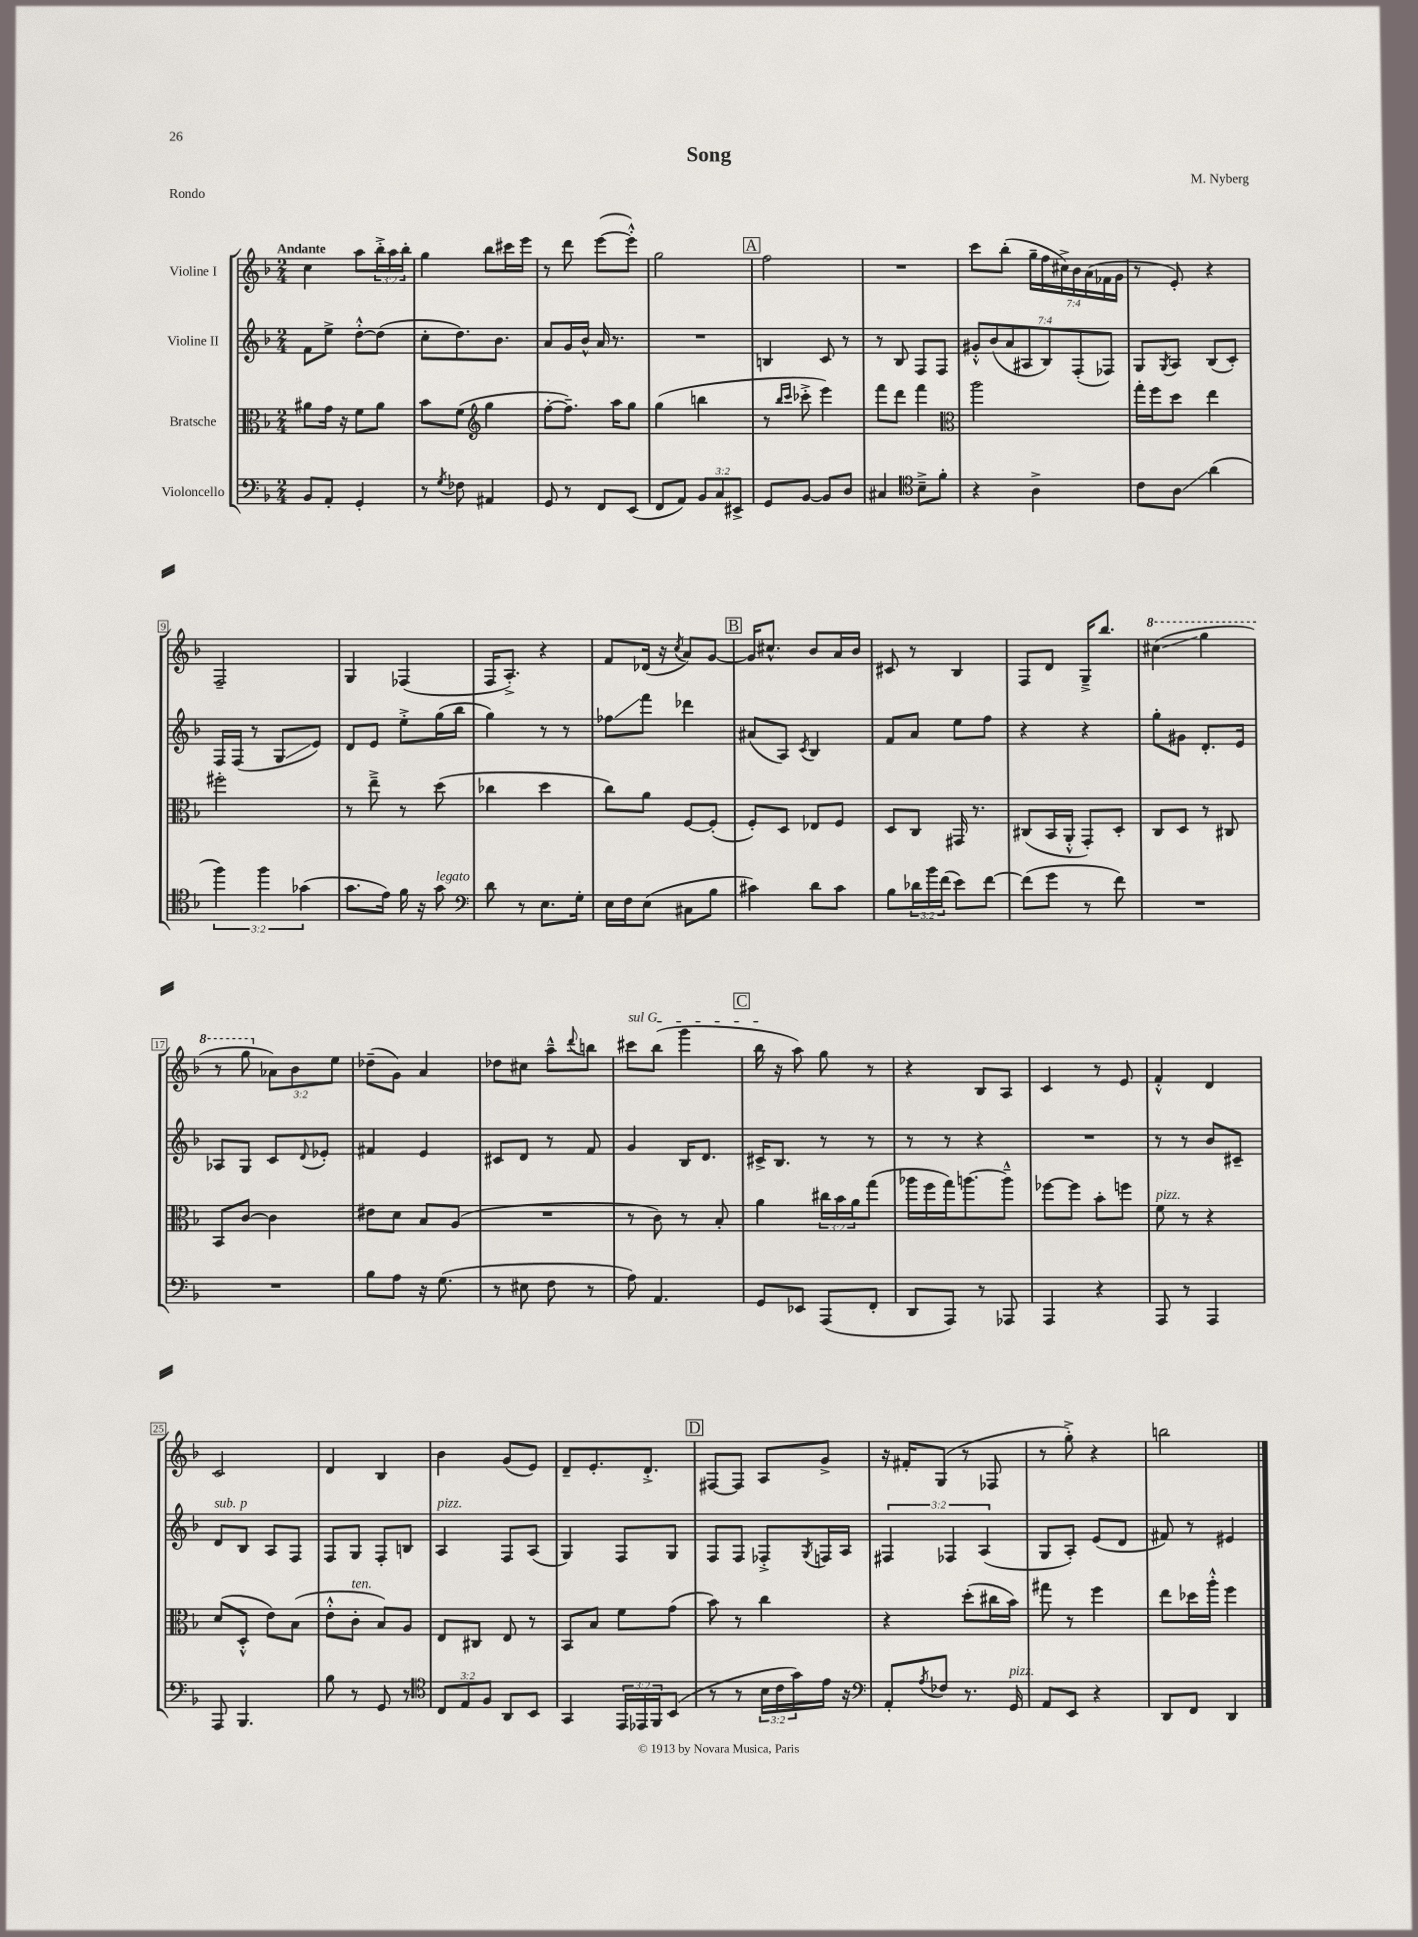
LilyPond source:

\header { title = "Song" composer = "M. Nyberg" piece = "Rondo" }
<<
\new StaffGroup <<
\new Staff = "s0" \with { instrumentName = "Violine I" } {
    \clef treble \key f \major \numericTimeSignature \time 2/4 \override Staff.TupletNumber.text = #tuplet-number::calc-fraction-text \tempo "Andante"
    c''4 a''8 \tuplet 3/2 { bes''16-.-> a''16 bes''16-. } |
    g''4 bes''8 cis'''16 e'''16 |
    r8 d'''8 e'''8~( e'''8-.-^) |
    g''2 |
    \mark \markup { \box "A" } f''2 |
    R2 |
    c'''8 bes''8-.( \tuplet 7/4 { g''16-- f''16 cis''16->) bes'16 a'16( fes'16 g'16 } |
    r8 e'8-.) r4 |
    f2-- |
    g4 fes4( |
    f16 a8.-.->) r4 |
    f'8 des'16( r16 \acciaccatura { c''8 } a'8) g'8~ |
    \mark \markup { \box "B" } g'16 cis''8.-^ bes'8 a'16 bes'16 |
    cis'8 r8 bes4 |
    f8 d'8 g16---> bes''8. |
    \ottava #1 cis'''4\glissando( g'''4 |
    r8 g'''8 \ottava #0 \tuplet 3/2 { aes'8) bes'8 e''8 } |
    des''8--( g'8) a'4 |
    des''8 cis''8 a''8---^ \appoggiatura { d'''8 } b''8 |
    \once \override TextSpanner.bound-details.left.text = \markup { \italic "sul G" } cis'''8\startTextSpan bes''8( g'''4 |
    \mark \markup { \box "C" } bes''16\stopTextSpan r16 a''8) g''8 r8 |
    r4 bes8 a8 |
    c'4 r8 e'8 |
    f'4-.-^ d'4 |
    c'2 |
    d'4 bes4 |
    bes'4 g'8( e'8) |
    d'8-- e'8.-. d'8.-.-> |
    \mark \markup { \box "D" } fis8~ fis8 a8 g'8-> |
    r16 fis'16-. g8( r8 fes8 |
    r8 g''8-.->) r4 |
    b''2 \bar "|." |
}
\new Staff = "s1" \with { instrumentName = "Violine II" } {
    \clef treble \key f \major \numericTimeSignature \time 2/4 \override Staff.TupletNumber.text = #tuplet-number::calc-fraction-text
    f'8 e''8-> d''8~-.-^ d''8( |
    c''8-. d''8.) bes'8. |
    a'8 g'16 bes'16-^ a'16 r8. |
    R2 |
    \mark \markup { \box "A" } b4 c'8 r8 |
    r8 bes8 f8 f8 |
    \tuplet 7/4 { gis'8-.-^ bes'8( a'8 ais8 bes8) f8-.( fes8) } |
    g8 \acciaccatura { g8 } a8 bes8( c'8-.) |
    f16 f16( r8 g8\glissando e'8) |
    d'8 e'8 e''8-.-> g''16( bes''16 |
    g''4) r8 r8 |
    fes''8\glissando f'''8 des'''4 |
    \mark \markup { \box "B" } ais'8( a8) \acciaccatura { c'8 } bes4 |
    f'8 a'8 e''8 f''8 |
    r4 r4 |
    g''8-. gis'8 d'8.-. e'16 |
    aes8 g8 c'8 \appoggiatura { d'8 } ees'8-. |
    fis'4 e'4 |
    cis'8 d'8 r8 f'8 |
    g'4 bes16 d'8. |
    \mark \markup { \box "C" } cis'16-> bes8. r8 r8 |
    r8 r8 r4 |
    R2 |
    r8 r8 bes'8 cis'8-- |
    d'8^\markup { \italic "sub. p" } bes8 a8 f8 |
    f8 g8 f8-. b8 |
    a4^\markup { \italic "pizz." } f8 a8( |
    g4) f8 g8 |
    \mark \markup { \box "D" } f8 f8 fes8-.-> \acciaccatura { g8 } f16 a16 |
    \tuplet 3/2 { fis4 fes4 a4( } |
    g8 a8-.) e'8( d'8 |
    fis'8) r8 eis'4 \bar "|." |
}
\new Staff = "s2" \with { instrumentName = "Bratsche" } {
    \clef alto \key f \major \numericTimeSignature \time 2/4 \override Staff.TupletNumber.text = #tuplet-number::calc-fraction-text
    ais'8 g'16 r16 f'8 ais'8 |
    bes'8 f'8( \clef treble g''4 |
    f''8~-. f''8.--) a''16 g''8 |
    g''4( b''4 |
    \mark \markup { \box "A" } r8 \grace { bes''16 c'''16 } ces'''8-.-> e'''4) |
    f'''8 d'''8 f'''4 |
    \clef alto a''2 |
    g''16-. f''16 d''8 e''4 |
    fis''2-. |
    r8 e''8---> r8 d''8( |
    ces''4 d''4 |
    c''8) a'8 f8~ f8-.( |
    \mark \markup { \box "B" } f8-.) d8 ees8 f8 |
    d8 c8 gis,16 r8. |
    cis8( bes,16 a,16-.-^ g,8-.) d8-. |
    c8 d8 r8 cis8 |
    bes,8 c'8~ c'4 |
    eis'8 d'8 bes8 a8( |
    R2 |
    r8 c'8) r8 bes8-. |
    \mark \markup { \box "C" } a'4 \tuplet 3/2 { cis''16 bes'16 a'16 } g''8( |
    aes''16 f''16 g''16) a''8.~ a''8---^ |
    fes''8~ fes''8 bes'8-. f''8 |
    f'8^\markup { \italic "pizz." } r8 r4 |
    d'8( d8-.-^ e'8) bes8( |
    e'8-.-^ c'8-.^\markup { \italic "ten." } bes8) a8 |
    e8 cis8 e8 r8 |
    bes,8 bes8 f'8 g'8( |
    \mark \markup { \box "D" } bes'8) r8 c''4 |
    r4 d''8-.( cis''16 bes'16) |
    gis''8 r8 f''4 |
    e''8 des''16 a''16-.-^ f''4 \bar "|." |
}
\new Staff = "s3" \with { instrumentName = "Violoncello" } {
    \clef bass \key f \major \numericTimeSignature \time 2/4 \override Staff.TupletNumber.text = #tuplet-number::calc-fraction-text
    bes,8 a,8-. g,4-. |
    r8 \acciaccatura { g8 } fes8 ais,4 |
    g,8 r8 f,8 e,8( |
    f,8 a,8) \tuplet 3/2 { bes,8 c8 eis,8-> } |
    \mark \markup { \box "A" } g,8 bes,8~ bes,8 d8 |
    cis4 \clef tenor bes8---> f'8-. |
    r4 a4-> |
    c'8 a8\glissando a'4( |
    \tuplet 3/2 { f''4) f''4 ges'4( } |
    g'8. e'16) f'16 r16 g'8^\markup { \italic "legato" } |
    \clef bass d'8 r8 e8. g16-. |
    e16 f16 e8( cis8 bes8 |
    \mark \markup { \box "B" } cis'4) d'8 cis'8 |
    bes8 \tuplet 3/2 { des'16 bes'16 f'16( } e'8) f'8~ |
    f'8( g'8 r8 f'8) |
    R2 |
    R2 |
    bes8 a8 r16 g8.( |
    r8 eis8 f8 r8 |
    a8) a,4. |
    \mark \markup { \box "C" } g,8 ees,8 a,,8( f,8-. |
    d,8 a,,8) r8 aes,,8 |
    a,,4 r4 |
    a,,8 r8 a,,4 |
    a,,8 bes,,4. |
    bes8 r8 g,8 r8 |
    \clef tenor \tuplet 3/2 { c8 e8 f8 } a,8 bes,8 |
    g,4 \tuplet 3/2 { e,16 ees,16 f,16 } bes,8( |
    \mark \markup { \box "D" } r8 r8 \tuplet 3/2 { bes16 c'16 g'16) } e'16 r16 |
    \clef bass a,8-. \acciaccatura { a8 } fes8 r8. g,16^\markup { \italic "pizz." } |
    a,8 e,8 r4 |
    d,8 f,8 d,4 \bar "|." |
}
>>
>>
\layout { \context { \Score \override BarNumber.stencil = #(make-stencil-boxer 0.1 0.3 ly:text-interface::print) } }
